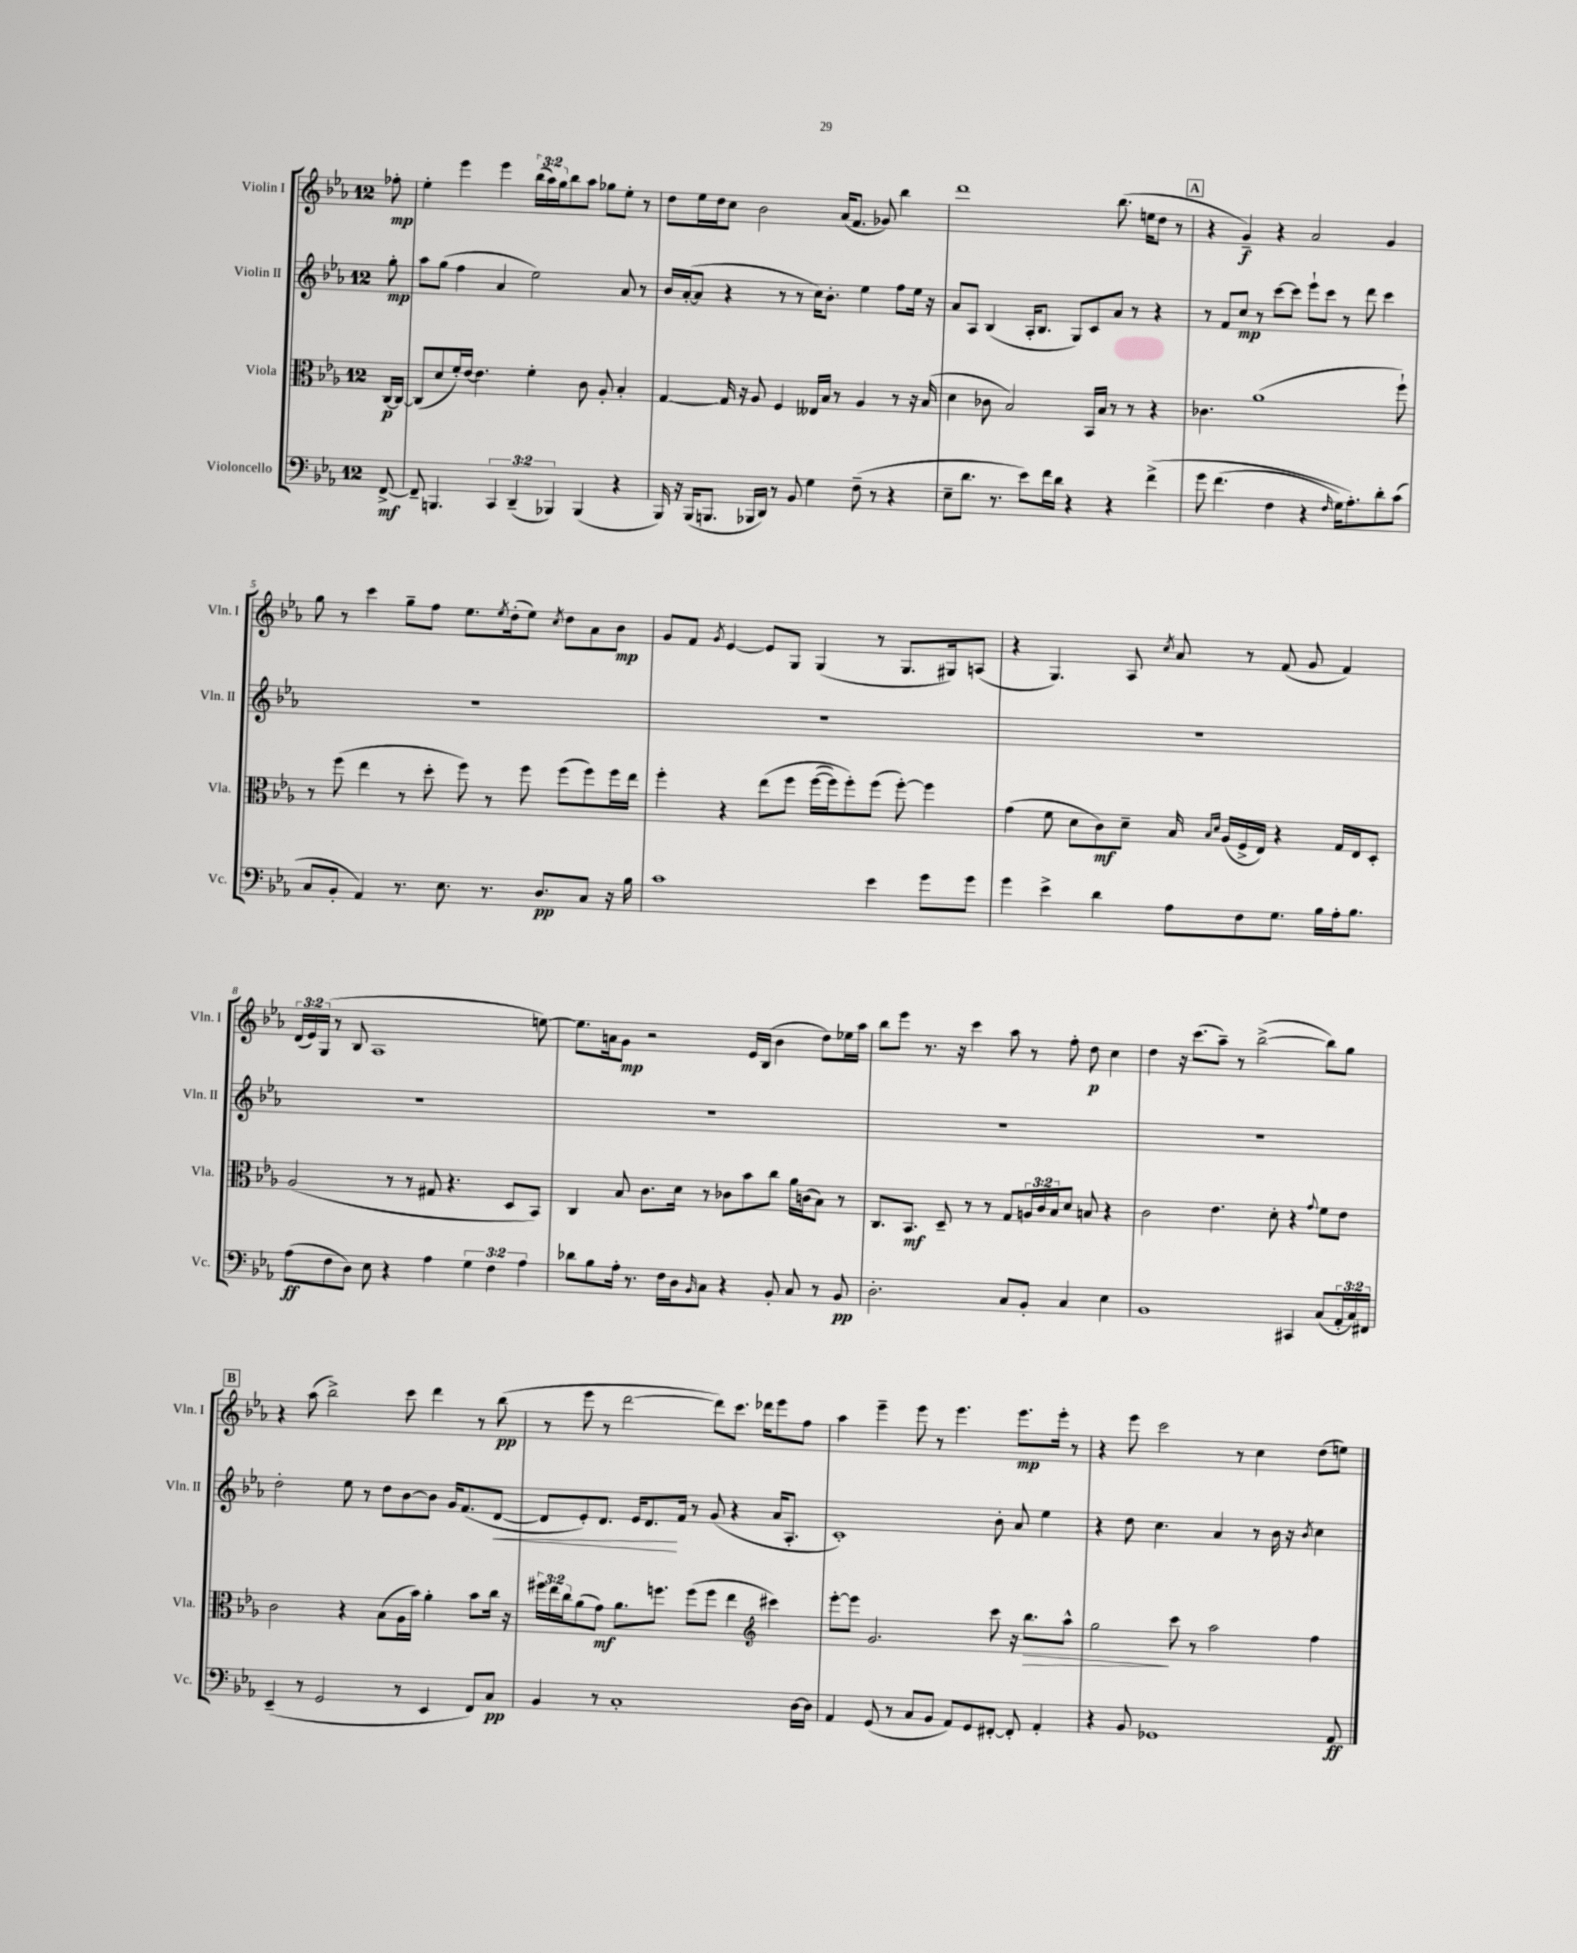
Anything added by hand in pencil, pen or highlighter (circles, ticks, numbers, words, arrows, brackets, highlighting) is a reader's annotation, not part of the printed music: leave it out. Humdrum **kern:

**kern	**kern	**kern	**kern
*staff4	*staff3	*staff2	*staff1
*clefF4	*clefC3	*clefG2	*clefG2
*k[b-e-a-]	*k[b-e-a-]	*k[b-e-a-]	*k[b-e-a-]
*M12/8	*M12/8	*M12/8	*M12/8
[8FF^	[16C	8gg'	8ff-'
.	16C_	.	.
=	=	=	=
8FF~]	(8C]	8aa-	4ee-'
4.BBB	8d	(8gg	.
.	16f')	4ff	4eee-
.	[16e-	.	.
.	4.e-]	.	.
6CC	.	4a-	4eee-
(6DD~	.	.	.
.	4f'	2ee-)	(24bb-
.	.	.	24aa-)
6BBB-)	.	.	24gg
.	.	.	8bb-
(4BBB-	8c	.	8aa-
.	8A-'	.	8gg-
4r	4B-'	8a-	8ee-'
.	.	8r	8r
=	=	=	=
16BBB-)	[4G	16b-	8dd
16r	.	([16a-'	.
(16BBB-	.	8a-]	16ee-
8.BBB	.	.	16dd
.	16G]	4r	8cc
.	16r	.	.
16BBB-	8A-	.	2b-
16DD)	.	.	.
8r	4F	8r	.
8BB-	.	8r	.
4G	16E--	16cc)	.
.	16B-	8.b-'	.
.	8r	.	(16a-
.	.	.	8.f
(8F~	4A-	4ee-	.
8r	.	.	8g-)
4r	8r	8ff	4bb-
.	16r	16ee-	.
.	(16B-	16r	.
=	=	=	=
8E-~	4d	8a-	1ddd
8.d	.	8A-	.
.	8c-	(4B-	.
8.r	.	.	.
.	2B-)	.	.
8e-)	.	16A-'	.
.	.	8.B-	.
16f	.	.	.
16d	.	.	.
4r	.	8G)	.
.	16BB-	8c	.
.	16B-	.	.
4r	8r	8a-	(8.bb-
.	8r	8r	.
.	.	.	16ee
&(4f^	4r	4r	8dd
.	.	.	8r
=	=	=	=
8g	4.c-	8r	4r
(4.f	.	8f	.
.	.	8cc	4g~)
.	(1a-	8r	.
4F	.	[8ccc	4r
.	.	8ccc]	.
4r	.	8eee-`	2a-
.	.	8ccc	.
16qqF	.	.	.
16G)	.	8r	.
8.A-'&)	.	.	.
.	.	8ddd	.
8d'	.	4ccc	4g
(8c	8ff`)	.	.
=	=	=	=
8C	8r	1.r	8gg
8BB-'	(8ff	.	8r
4AA-)	4ee-	.	4ccc
8.r	8r	.	8gg~
.	8dd'	.	8ff
8.E-	.	.	.
.	8ff)	.	8.ee-
8.r	8r	.	.
.	.	.	8qee-
.	.	.	(16dd'
.	8ff	.	8ee-)
8.D	.	.	.
.	.	.	8qcc
.	(8ff	.	8dd
8C	8ff)	.	8a-
16r	16ff	.	8b-
16B-	16ee-	.	.
=	=	=	=
1c	4ff'	1.r	8g
.	.	.	8f
.	.	.	8qg
.	4r	.	[4e-
.	&(8ee-	.	8e-]
.	8ff	.	8G
.	([16ff	.	(4G
.	16ff])	.	.
.	8ff'&)	.	.
4e-	(8ff	.	8r
.	[8ff')	.	8.G
8g	4ff]	.	.
.	.	.	16G#)
8g	.	.	(8A
=	=	=	=
4g	(4g	1.r	4r
4e-^	8f	.	4.G)
.	8d	.	.
4d	8c)	.	.
.	8d~	.	8A-
.	.	.	8qcc
8A-	16B-	.	8a-
.	16qqB-	.	.
.	16qqd	.	.
.	(16A-	.	.
8F	16F^	.	8r
.	16E-)	.	.
8.G	4r	.	(8f
.	.	.	8g
16B-	.	.	.
16A-'	16G	.	4f)
8.B-	16E-	.	.
.	8D'	.	.
=	=	=	=
(8A-	(2A-	1.r	(24d
.	.	.	24e-)
.	.	.	(24G
8F	.	.	8r
8D)	.	.	8B-
8E-	.	.	1A-
4r	8r	.	.
.	8r	.	.
4A-	8G#	.	.
.	4.r	.	.
6G	.	.	.
6F	.	.	.
.	8D	.	.
6A-	.	.	.
.	8BB-)	.	[8ee)
=	=	=	=
8d-	4C	1.r	8.ee]
8B-	.	.	.
.	.	.	16a
16A-'	8B-	.	8g
8.r	.	.	.
.	8.c	.	2r
16F	.	.	.
16D	16d	.	.
16qqBB-	.	.	.
8C	8r	.	.
4r	8c-	.	.
.	8b-	.	16e-
.	.	.	(16B-
8BB-'	8cc	.	4b-
8C	16a-	.	.
.	(16c	.	.
8r	8B-)	.	8dd)
8BB-	8r	.	16ee-
.	.	.	16aa-
=	=	=	=
2.D'	8.C	1.r	8bb-
.	.	.	8eee-
.	8.BB-	.	.
.	.	.	8.r
.	8D~	.	.
.	.	.	16r
.	8r	.	4ccc
.	8r	.	.
8C	8G	.	8aa-
8BB-'	24A	.	8r
.	24c	.	.
.	24B-	.	.
4C	8d	.	8ff'
.	8B	.	8dd
4E-	4r	.	4cc
=	=	=	=
1BB-	2c	1.r	4dd
.	.	.	16r
.	.	.	(8.ccc
.	4.e-	.	8aa-~)
.	.	.	8r
.	.	.	([2bb-^
.	8d'	.	.
4CC#	4r	.	.
.	8qqg	.	.
(8C	8f	.	8bb-])
24AA-'	8e-	.	8gg
24C)	.	.	.
24FF#	.	.	.
=	=	=	=
(4EE-~	2c	2dd'	4r
8r	.	.	(8aa-
2GG	.	.	2bb-^)
.	4r	8ee-	.
.	.	8r	.
.	(8B-	8dd	.
8r	16A-	[8b-	8ccc
.	16b-)	.	.
4EE-	4a-'	8b-]	4ddd
.	.	16g	.
.	.	(8.f	.
8FF)	8b-	.	8r
8C	16cc	[8d	(8bb-
.	16r	.	.
=	=	=	=
4BB-	24ff#	8d]	8r
.	24ee-	.	.
.	24cc	.	.
.	(8a-	8e-')	8eee-
8r	8g)	8.d	8r
1C'	8.a-	.	[2ddd
.	.	16e-	.
.	.	8.d	.
.	8.ff	.	.
.	.	16f	.
.	(8ff	8r	.
.	8ff	(8g	8ddd])
.	4ee-	4r	8.ccc
.	.	.	16ddd-
*	*clefG2	*	*
.	4ccc#)	16a-	8eee-
.	.	8.A-'	.
[16D	.	.	8ff
16D]	.	.	.
=	=	=	=
4AA-	[8eee-'	1c')	4aa-
.	8eee-]	.	.
(8GG	2.g	.	4eee-~
8r	.	.	.
8C	.	.	8eee-
8BB-	.	.	8r
8AA-)	.	.	4.eee-
8GG	.	.	.
[8FF#'	8ccc	8b-'	.
8FF#']	16r	8a-	8.eee-
.	8.bb-	.	.
4AA-'	.	4ee-	.
.	.	.	16eee-'
.	8aa-^^	.	8r
=	=	=	=
4r	2gg	4r	4r
8BB-	.	8dd	8eee-
1GG-	.	4.cc	2ccc
.	8ccc	.	.
.	8r	.	.
.	2aa-	4a-	.
.	.	.	8r
.	.	8r	4cc
.	.	16b-	.
.	.	16r	.
.	.	8qb-	.
.	4ff	4cc	(8dd
8AA-	.	.	8ee)
==	==	==	==
*-	*-	*-	*-
